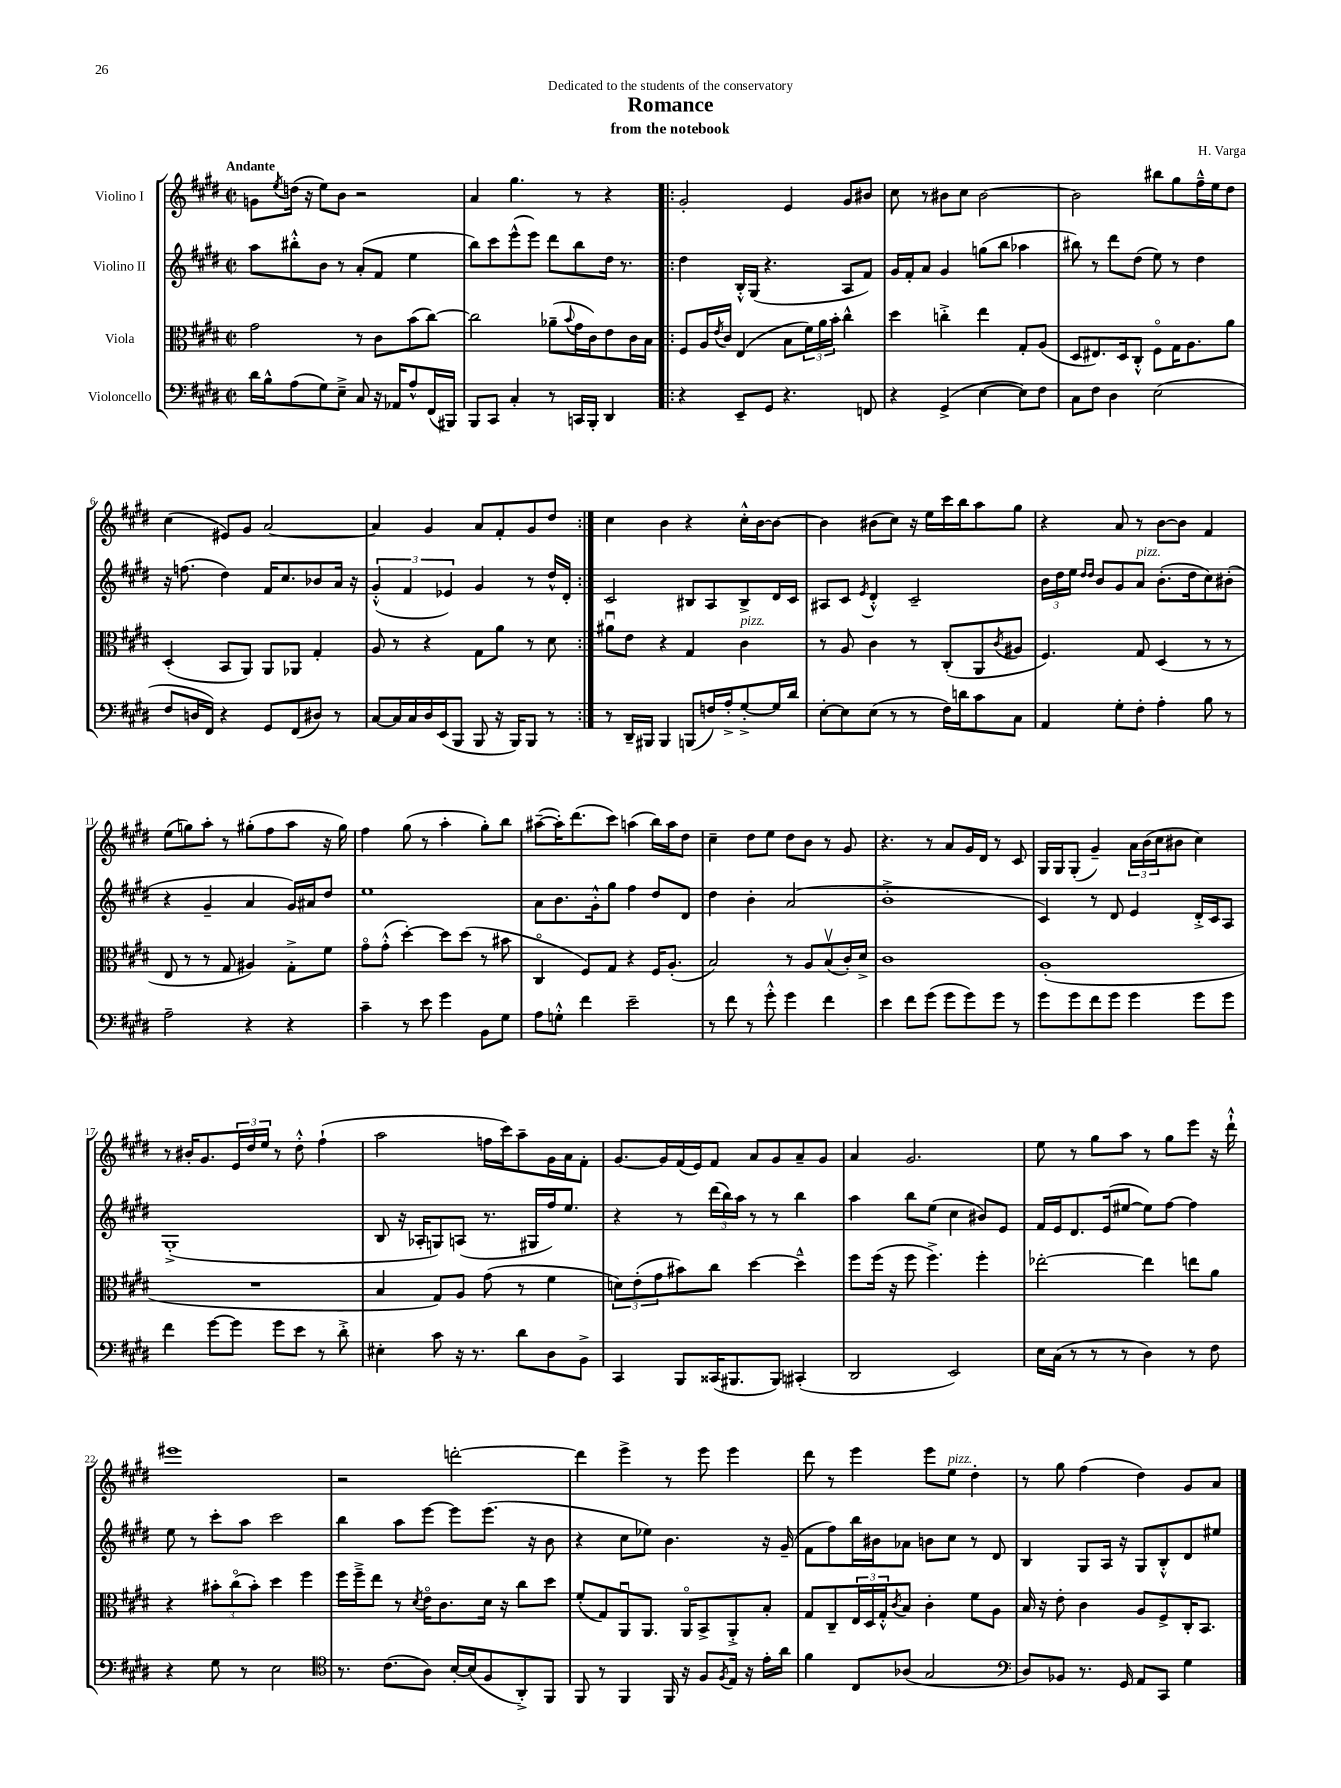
\header { title = "Romance" composer = "H. Varga" subtitle = "from the notebook" dedication = "Dedicated to the students of the conservatory" }
<<
\new StaffGroup <<
\new Staff = "s0" \with { instrumentName = "Violino I" } {
    \clef treble \key e \major \defaultTimeSignature \time 2/2 \tempo "Andante"
    g'8 \acciaccatura { e''8 } d''16( r16 e''8) b'8 r2 |
    a'4 gis''4. r8 r4 |
    \repeat volta 2 { gis'2-. e'4 gis'8 bis'8 |
    cis''8 r8 bis'8 cis''8 bis'2~ |
    bis'2 bis''8 gis''8 fis''16---^ e''16 dis''8 |
    cis''4( eis'8) gis'8 a'2~ |
    a'4 gis'4 a'8 fis'8-. gis'8 dis''8 | }
    cis''4 b'4 r4 cis''16-.-^ b'16~ b'8~ |
    b'4 bis'8( cis''8) r16 e''16 cis'''16 b''16 a''8 gis''8 |
    r4 a'8 r8 b'8~ b'8 fis'4 |
    e''8( g''8) a''8-. r8 gis''8-.( fis''8 a''8 r16 gis''16) |
    fis''4 gis''8( r8 a''4-. gis''8-.) b''8 |
    ais''8~--( ais''16-.) dis'''8.( cis'''8) a''4( b''16) a''16 dis''8 |
    cis''4-- dis''8 e''8 dis''8 b'8 r8 gis'8 |
    r4. r8 a'8 gis'16 dis'16 r8 cis'8 |
    gis16 gis16 gis8-.( gis'4--) \tuplet 3/2 { a'16 b'16( cis''16 } bis'8 cis''4) |
    r8 bis'16-. gis'8. \tuplet 3/2 { e'16 dis''16 e''16 } r8 dis''8-.-^ fis''4-!( |
    a''2 f''16 cis'''16) a''8-- gis'16 a'16 fis'8-. |
    gis'8.~ gis'16 fis'16( e'16) fis'8 a'8 gis'8 a'8-- gis'8 |
    a'4 gis'2. |
    e''8 r8 gis''8 a''8 r8 gis''8 e'''8 r16 dis'''16-!-^ |
    eis'''1 |
    r2 d'''2~-. |
    d'''4 e'''4-> r8 e'''8 e'''4 |
    dis'''8 r8 e'''4 e'''8 e''8^\markup { \italic "pizz." } dis''4-. |
    r8 gis''8 fis''4( dis''4) gis'8 a'8 \bar "|." |
}
\new Staff = "s1" \with { instrumentName = "Violino II" } {
    \clef treble \key e \major \defaultTimeSignature \time 2/2
    a''8 bis''8-.-^ b'8 r8 a'8-.( fis'8 e''4 |
    b''8) cis'''8 e'''8-^( e'''8) dis'''8 b''8 dis''16 r8. |
    \repeat volta 2 { dis''4 b16-.-^ gis16( r4. a8 fis'8) |
    gis'16 fis'16-. a'8 gis'4 g''8( b''8 aes''4 |
    bis''8) r8 dis'''8 dis''8( e''8) r8 dis''4 |
    r16 f''8.( dis''4) fis'16 cis''8. bes'8 a'16 r16 |
    \tuplet 3/2 { gis'4-.-^( fis'4 ees'4) } gis'4 r8 dis''16-^ dis'16-. | }
    cis'2 bis8 a8 bis8-> dis'16 cis'16 |
    ais8 cis'8 \acciaccatura { e'8 } dis'4-.-^ cis'2-- |
    \tuplet 3/2 { b'16 dis''16 e''16 } \grace { dis''16 dis''16 } b'8 gis'8 a'8^\markup { \italic "pizz." } b'8.-.( dis''16 cis''8) bis'8-.( |
    r4 gis'4-- a'4 gis'16) ais'16 dis''8 |
    e''1 |
    a'8 b'8. gis'16-.-^ gis''8 fis''4 dis''8 dis'8 |
    dis''4 b'4-. a'2( |
    b'1-.-> |
    cis'4) r8 dis'8 e'4 dis'16-.-> cis'16 a8 |
    gis1-.->( |
    b8 r16 aes16-. g8) a8( r8. gis16 fis''16) e''8. |
    r4 r8 \tuplet 3/2 { dis'''16( b''16) a''16 } r8 r8 b''4 |
    a''4 b''8 e''8( cis''4 bis'8) e'8 |
    fis'16 e'16 dis'8. e'16( eis''8~ eis''8) fis''8~ fis''4 |
    e''8 r8 cis'''8-. a''8 cis'''2 |
    b''4 a''8 e'''8~ e'''8 e'''8.( r16 b'8 |
    r4 cis''8 ees''8) b'4. r16 gis'16--( |
    fis'8 fis''8) b''16 bis'16 aes'8 b'8 cis''8 r8 dis'8 |
    b4 gis8 a16 r16 gis8 b8-.-^ dis'8 eis''8 \bar "|." |
}
\new Staff = "s2" \with { instrumentName = "Viola" } {
    \clef alto \key e \major \defaultTimeSignature \time 2/2
    gis'2 r8 cis'8 b'8( cis''8~) |
    cis''2 aes'8--( \appoggiatura { b'8 } gis'16 cis'16) e'8 cis'16 b16 |
    \repeat volta 2 { fis8 a16 \acciaccatura { e'8 } cis'16 e4( b8 \tuplet 3/2 { fis'16) a'16 b'16-. } cis''4-^ |
    dis''4 c''4-.-> e''4 gis8-. a8( |
    dis8 eis8.) dis16 cis8-.-^ fis8\flageolet gis16 a8. a'8 |
    dis4-.( b,8 a,8) a,8 aes,8 gis4-. |
    a8 r8 r4 gis8 a'8 r8 dis'8 | }
    ais'8\downbow e'8 r4 gis4 cis'4^\markup { \italic "pizz." } |
    r8 a8 cis'4 r8 cis8-.( a,8 \acciaccatura { cis'8 } ais8 |
    fis4.) gis8 dis4( r8 r8 |
    e8 r8 r8 gis8 ais4) gis8-.-> fis'8 |
    gis'8\flageolet gis'8-.-^( dis''4~-.) dis''8 dis''8( r8 bis'8 |
    cis4\flageolet fis8) gis8 r4 fis16 a8.-.( |
    b2) r8 a8 b8\upbow( cis'16-.) dis'16-> |
    cis'1 |
    a1-.( |
    R1 |
    b4 gis8) a8 gis'8( r8 fis'4 |
    \tuplet 3/2 { d'8) e'8-.( gis'8 } bis'8) cis''8 dis''4~ dis''4---^ |
    fis''8 fis''16( r16 fis''8 fis''4.->) fis''4-. |
    ees''2~-. ees''4 e''8 a'8 |
    r4 \tuplet 3/2 { bis'8-. cis''8\flageolet( bis'8-.) } dis''4 fis''4 |
    fis''16 fis''16---> e''8 r8 \acciaccatura { dis'8 } e'16\flageolet cis'8. dis'16 r16 cis''8 dis''8 |
    fis'8-.( gis8) a,8\downbow a,8. a,16\flageolet b,8-> a,8-.-> b8-. |
    gis8 cis8-- \tuplet 3/2 { e16 dis16 gis16-.-^ } \acciaccatura { cis'8 } b8 cis'4-. fis'8 a8 |
    b16 r16 e'8-. cis'4 a8 fis8-> cis16-. b,8. \bar "|." |
}
\new Staff = "s3" \with { instrumentName = "Violoncello" } {
    \clef bass \key e \major \defaultTimeSignature \time 2/2
    dis'16 b16-^ a8( gis8) e8---> cis8 r16 aes,16 a8-^ fis,16( bis,,16) |
    b,,8 cis,8 cis4-. r8 c,16 b,,16-. dis,4 |
    \repeat volta 2 { r4 e,8-- gis,8 r4. f,8 |
    r4 gis,4->( e4~ e8) fis8 |
    cis8 fis8 dis4 e2( |
    fis8 d16 fis,16) r4 gis,8 fis,8( dis8) r8 |
    cis8~ cis16 cis16 dis16 e,16( b,,8 b,,8 r16 b,,16) b,,8 r8 | }
    r8 dis,16-- bis,,16 bis,,4 b,,8( f16) a16-.-> gis8~-.-> gis16 dis'16 |
    e8~-. e8 e8( r8 r8 fis16) d'16 cis'8 cis8 |
    a,4 gis8-. fis8-. a4-. b8 r8 |
    a2-- r4 r4 |
    cis'4-- r8 e'8 gis'4 b,8 gis8 |
    a8 g8-.-^ fis'4 e'2-- |
    r8 fis'8 r8 gis'8-.-^ gis'4 fis'4 |
    e'4 fis'8 gis'8( gis'8 gis'8) gis'8 r8 |
    gis'8 gis'8 fis'8 gis'8 gis'4 gis'8 gis'8 |
    fis'4 gis'8~ gis'8 gis'8 e'8 r8 dis'8-.-> |
    eis4-. cis'8 r16 r8. dis'8 dis8 b,8-> |
    cis,4 b,,8 cisis,16( bis,,8. bis,,8) cis,4-.( |
    dis,2 e,2) |
    e16 cis16( r8 r8 r8 dis4) r8 fis8 |
    r4 gis8 r8 e2 |
    \clef tenor r8. cis'8.( a8) b16~-. b16( fis8 a,8-.->) fis,8 |
    fis,8 r8 fis,4 fis,16 r16 fis8 \acciaccatura { fis8 } e16 r16 e'16-. a'16 |
    fis'4 cis8 aes8( gis2 |
    \clef bass dis8) bes,8 r8. gis,16 a,8 cis,8 gis4 \bar "|." |
}
>>
>>
